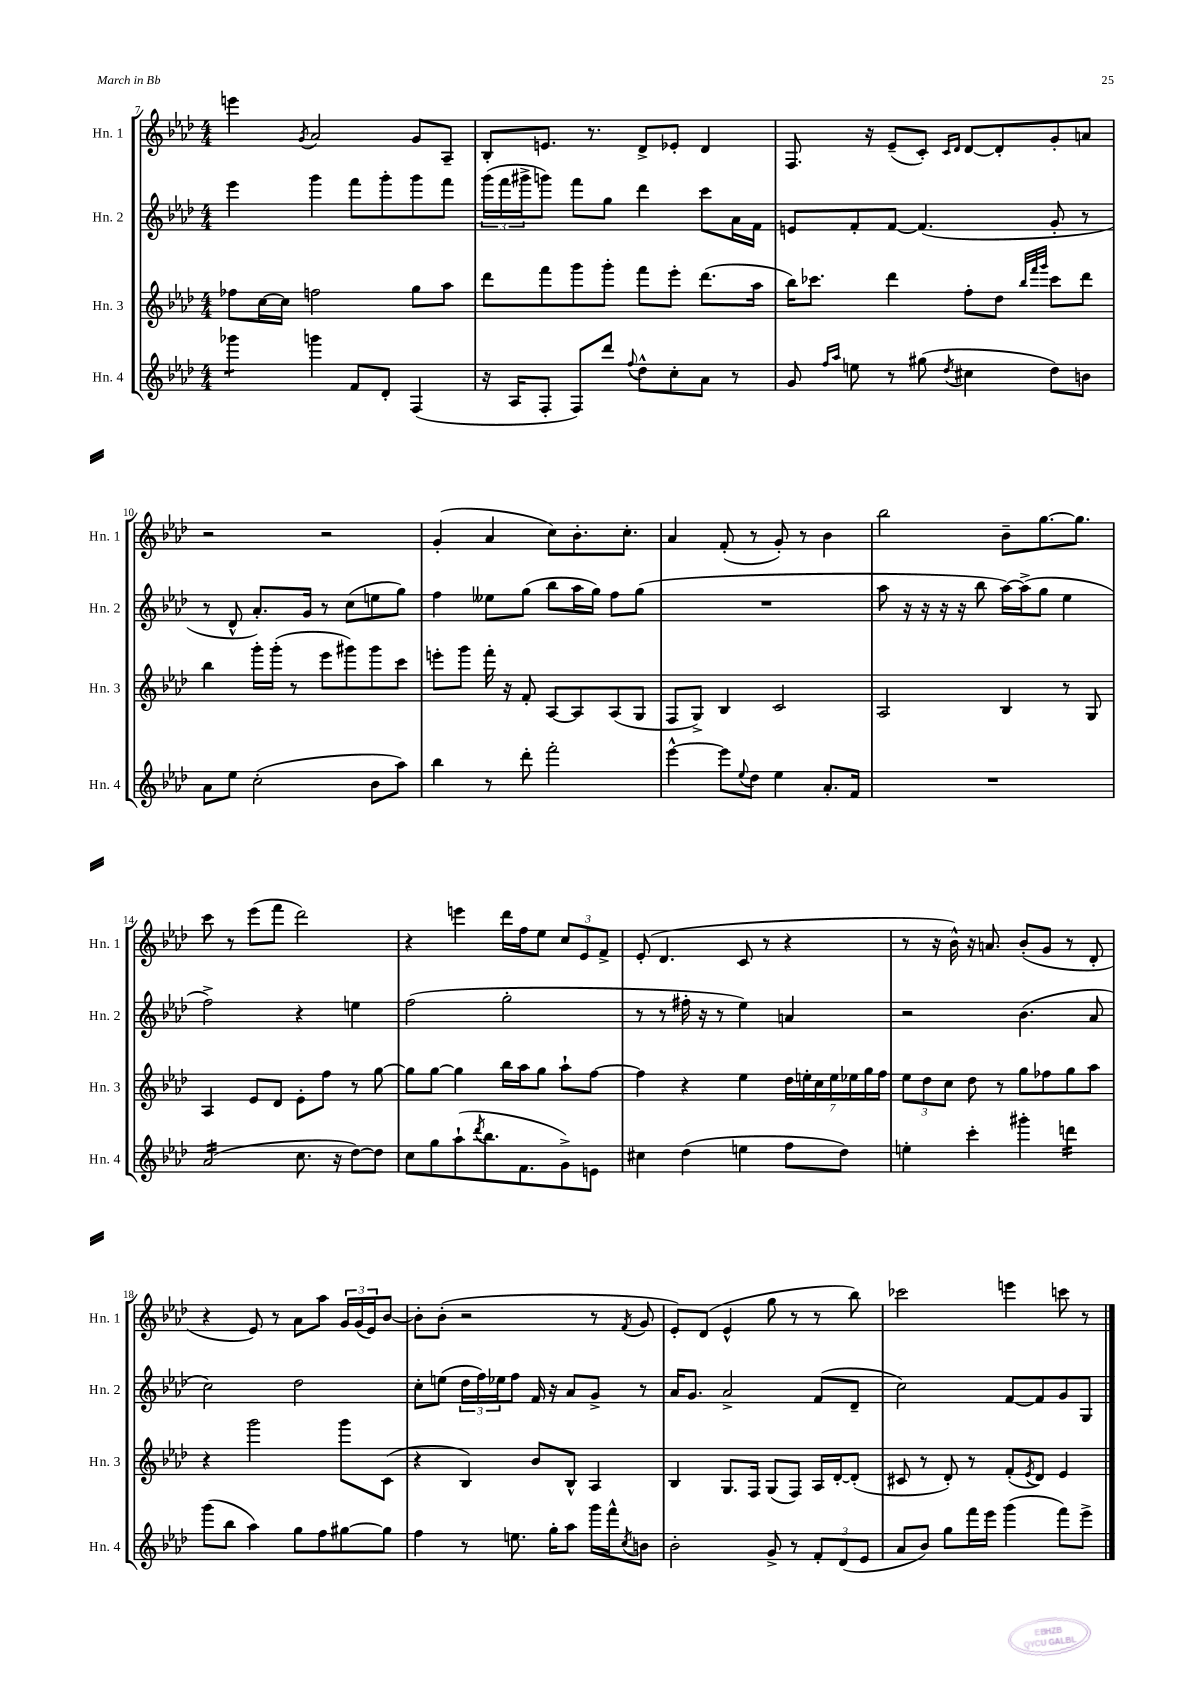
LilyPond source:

<<
\new StaffGroup <<
\new Staff = "s0" \with { instrumentName = "Hn. 1" shortInstrumentName = "Hn. 1" } {
    \clef treble \key aes \major \numericTimeSignature \time 4/4
    e'''4 \acciaccatura { g'8 } aes'2 g'8 aes8-- |
    bes8-. e'8. r8. des'8-> ees'8-. des'4 |
    f8. r16 ees'8--( c'8-.) \grace { c'16 des'16 } des'8~ des'8-. g'8-. a'8 |
    r2 r2 |
    g'4-.( aes'4 c''8) bes'8.-. c''8.-. |
    aes'4 f'8-.( r8 g'8-.) r8 bes'4 |
    bes''2 bes'8-- g''8.~ g''8. |
    c'''8 r8 ees'''8( f'''8 des'''2) |
    r4 e'''4 des'''16 f''16 ees''8 \tuplet 3/2 { c''8 ees'8 f'8-> } |
    ees'8-.( des'4. c'8 r8 r4 |
    r8 r16 bes'16-^) r16 a'8. bes'8-.( g'8 r8 des'8-. |
    r4 ees'8) r8 aes'8 aes''8 \tuplet 3/2 { g'16 g'16( ees'16) } bes'8~ |
    bes'8-. bes'8-.( r2 r8 \acciaccatura { f'8 } g'8 |
    ees'8-.) des'8( ees'4-^ g''8 r8 r8 bes''8) |
    ces'''2 e'''4 c'''8 r8 \bar "|." |
}
\new Staff = "s1" \with { instrumentName = "Hn. 2" shortInstrumentName = "Hn. 2" } {
    \clef treble \key aes \major \numericTimeSignature \time 4/4
    ees'''4 g'''4 f'''8 g'''8-. g'''8 f'''8 |
    \tuplet 3/2 { g'''16( f'''16 gis'''16-> } g'''8) f'''8 g''8 des'''4 c'''8 aes'16 f'16 |
    e'8 f'8-. f'8~ f'4.( g'8-. r8 |
    r8 des'8-^ aes'8.-.) g'16 r8 c''8( e''8 g''8) |
    f''4 eeses''8 g''8( bes''8 aes''16 g''16) f''8 g''8( |
    R1 |
    aes''8 r16 r16 r16 r16 bes''8 aes''16~) aes''16->( g''8 ees''4 |
    f''2->) r4 e''4 |
    f''2( g''2-. |
    r8 r8 fis''16-. r16 r8 ees''4) a'4 |
    r2 bes'4.( aes'8 |
    c''2) des''2 |
    c''8-. e''8( \tuplet 3/2 { des''16 f''16) ees''16 } f''8 f'16 r16 aes'8 g'8-> r8 |
    aes'16 g'8. aes'2-> f'8( des'8-- |
    c''2) f'8~ f'8 g'8 g8 \bar "|." |
}
\new Staff = "s2" \with { instrumentName = "Hn. 3" shortInstrumentName = "Hn. 3" } {
    \clef treble \key aes \major \numericTimeSignature \time 4/4
    fes''8 c''16~ c''16 f''2 g''8 aes''8 |
    des'''8 f'''8 g'''8 g'''8-. f'''8 ees'''8-. des'''8.( aes''16 |
    bes''16) ces'''8. des'''4 f''8-. des''8 \grace { bes''32 f'''32 g'''32 } ces'''8 des'''8 |
    bes''4 g'''16-. g'''16-.( r8 ees'''8 gis'''8) gis'''8 c'''8 |
    e'''8-. g'''8 f'''16-. r16 f'8-. aes8~ aes8 aes8( g8 |
    f8 g8->) bes4 c'2 |
    aes2 bes4 r8 g8 |
    aes4 ees'8 des'8 ees'8-. f''8 r8 g''8~ |
    g''8 g''8~ g''4 bes''16 aes''16 g''8 aes''8-! f''8~ |
    f''4 r4 ees''4 \tuplet 7/4 { des''16 e''16-. c''16 e''16 ees''16 g''16 f''16 } |
    \tuplet 3/2 { ees''8 des''8 c''8 } des''8 r8 g''8 fes''8 g''8 aes''8 |
    r4 g'''2 g'''8 c'8( |
    r4 bes4) bes'8 bes8-^ aes4 |
    bes4 g8. f16 g8( f8) aes16 des'16~-. des'8-.( |
    cis'8 r8 des'8-.) r8 f'8-.( \acciaccatura { ees'8 } des'8) ees'4 \bar "|." |
}
\new Staff = "s3" \with { instrumentName = "Hn. 4" shortInstrumentName = "Hn. 4" } {
    \clef treble \key aes \major \numericTimeSignature \time 4/4
    ges'''4:8 g'''4 f'8 des'8-. f4( |
    r16 aes16 f8-. f8) des'''8 \appoggiatura { f''8 } des''8-^ c''8-. aes'8 r8 |
    g'8 \grace { f''16 aes''16 } e''8 r8 gis''8( \acciaccatura { des''8 } cis''4 des''8) b'8 |
    aes'8 ees''8 c''2-.( bes'8 aes''8) |
    bes''4 r8 des'''8-. f'''2-. |
    ees'''4~-^ ees'''8 \appoggiatura { ees''8 } des''8 ees''4 aes'8.-. f'16 |
    R1 |
    aes'2:16( c''8. r16 des''8~) des''8 |
    c''8 g''8 aes''8-!( \acciaccatura { des'''8 } bes''8. f'8. g'8->) e'8 |
    cis''4 des''4( e''4 f''8 des''8) |
    e''4-. c'''4-. gis'''4-. d'''4:16 |
    g'''8( bes''8 aes''4) g''8 f''8 gis''8~ gis''8 |
    f''4 r8 e''8. g''16-. aes''8 g'''16 f'''16-^ \acciaccatura { c''8 } b'8 |
    bes'2-. g'8-> r8 \tuplet 3/2 { f'8-. des'8( ees'8 } |
    aes'8 bes'8) g''8 f'''16 ees'''16 g'''4( f'''8) ees'''8-> \bar "|." |
}
>>
>>
\layout { \context { \Score currentBarNumber = #7 } }
